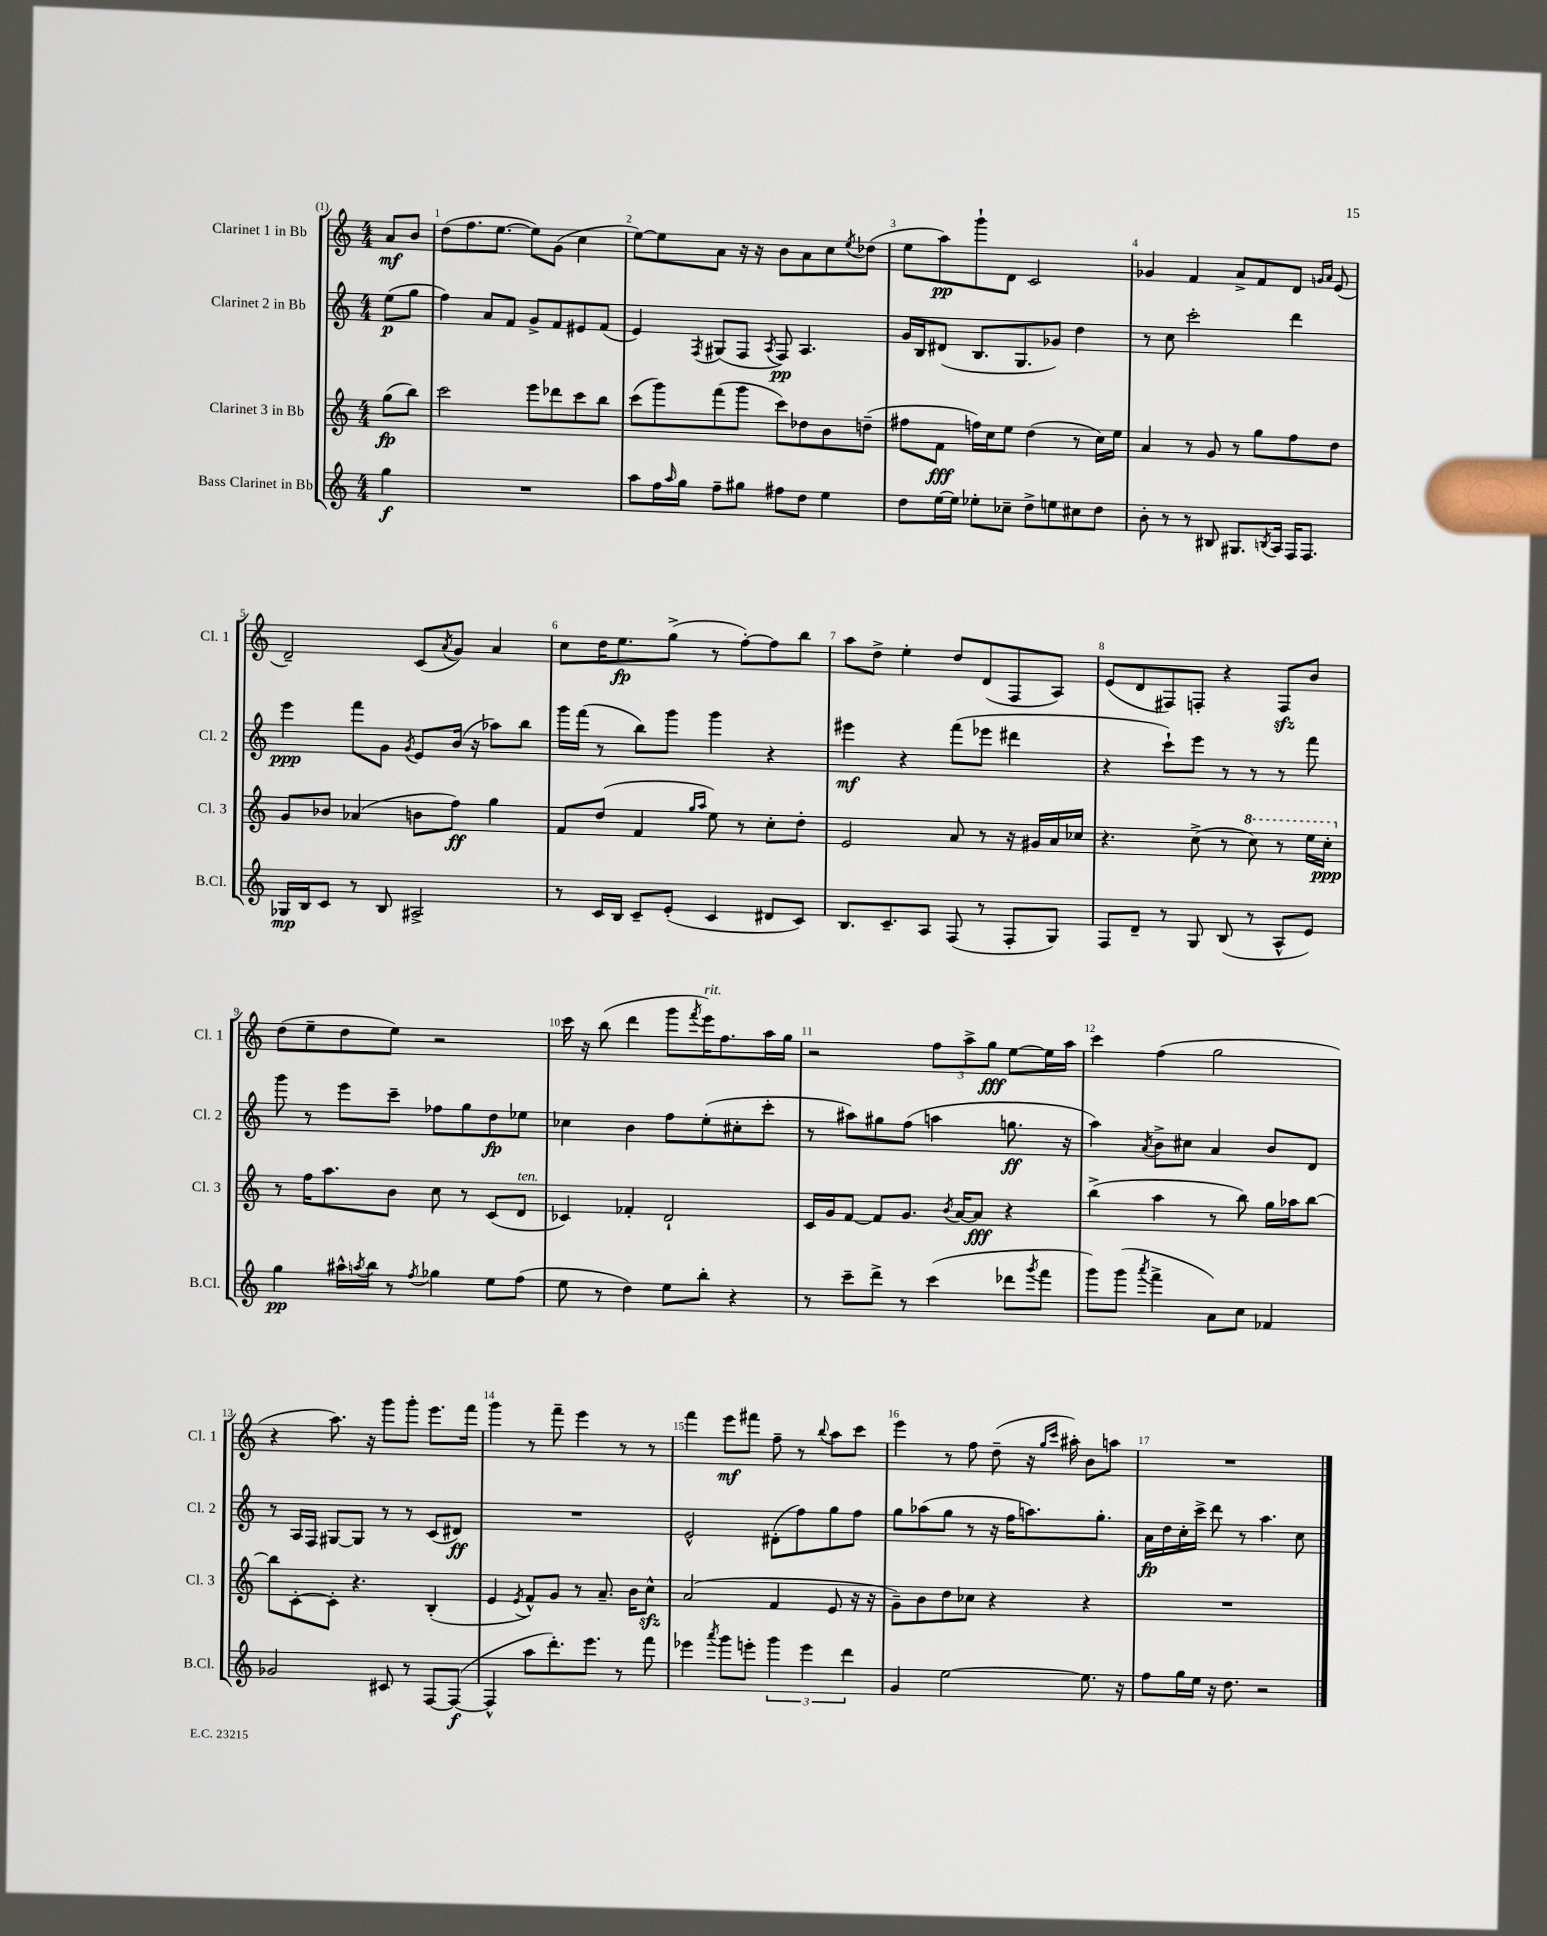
<<
\new StaffGroup <<
\new Staff = "s0" \with { instrumentName = "Clarinet 1 in Bb" shortInstrumentName = "Cl. 1" } {
    \clef treble \key c \major \numericTimeSignature \time 4/4 \partial 4
    a'8\mf b'8 |
    d''8( f''8. e''8.~ e''8) g'8( c''4 |
    e''8~) e''8 a'8 r16 r16 b'8 a'8 c''8 \acciaccatura { e''8 } des''8( |
    e''8 a''8\pp) g'''8-! d'8 c'2 |
    ges'4 f'4 a'8-> f'8 d'8 \grace { g'16 a'16 } e'8( |
    d'2--) c'8( \acciaccatura { a'8 } g'8) a'4 |
    c''8 d''16 e''8.\fp g''8->( r8 f''8~-.) f''8 b''8 |
    a''8 d''8-> e''4-. d''8 d'8( f8 a8) |
    e'8( d'8 fis8) f8-. r4 f8\sfz b'8 |
    d''8( e''8-- d''8 e''8) r2 |
    c'''16 r16 b''8( d'''4 g'''8 \acciaccatura { f'''8 } e'''16^\markup { \italic "rit." }) f''8. a''16 g''16 |
    r2 \tuplet 3/2 { f''8 a''8-> g''8\fff } e''8~ e''16 a''16 |
    c'''4 f''4( g''2 |
    r4 a''8.) r16 g'''8 g'''8-. e'''8. f'''16 |
    g'''4 r8 f'''8-- e'''4 r8 r8 |
    f'''4 e'''8\mf fis'''8 f''8-- r8 \appoggiatura { b''8 } a''8 c'''8 |
    e'''4 r8 f''8 d''8--( r16 \grace { g''16 c'''16 } ais''16-.) b'8 a''8 |
    R1 \bar "|." |
}
\new Staff = "s1" \with { instrumentName = "Clarinet 2 in Bb" shortInstrumentName = "Cl. 2" } {
    \clef treble \key c \major \numericTimeSignature \time 4/4 \partial 4
    e''8\p( g''8 |
    f''4) a'8 f'8 g'8-> f'8 eis'8 f'8( |
    e'4) \acciaccatura { f8 } gis8( f8 \acciaccatura { a8 } f8\pp) a4. |
    g'16 b16 dis'8( b8. g8. ges'8) d''4 |
    r8 c''8 c'''2-. d'''4 |
    e'''4\ppp f'''8 g'8 \acciaccatura { g'8 } e'8 b'16( r16 aes''8) b''8 |
    g'''16 f'''16( r8 b''8) g'''8 g'''4 r4 |
    eis'''4\mf r4 f'''8( ees'''8 dis'''4 |
    r4 c'''8-!) e'''8 r8 r8 r8 f'''8 |
    g'''8 r8 e'''8 c'''8-- fes''8 g''8 d''8\fp ees''8 |
    ces''4 b'4 f''8 e''8-.( cis''8-. c'''8-. |
    r8 ais''8) gis''8 f''8( a''4 g''8.\ff r16 |
    a''4) \acciaccatura { a'8 } b'8-> cis''8 a'4 b'8 d'8 |
    r8 a16 f16 gis8~ gis8 r8 r8 c'8( dis'8\ff) |
    R1 |
    e'2-^ dis'8-.( f''8) g''8 f''8 |
    g''8 aes''8( g''8 r8 r16 f''16 a''8.) g''8.-. |
    a'16\fp d''16 c''16-. c'''16-> d'''8 r8 a''4. c''8 \bar "|." |
}
\new Staff = "s2" \with { instrumentName = "Clarinet 3 in Bb" shortInstrumentName = "Cl. 3" } {
    \clef treble \key c \major \numericTimeSignature \time 4/4 \partial 4
    g''8\fp( b''8) |
    c'''2 e'''8 des'''8 c'''8 b''8 |
    c'''8( g'''8) f'''8( g'''8 c'''8) des''8 b'8 d''8--( |
    fis''8 f'8\fff f''16) c''16 e''8 d''4( r8 c''16) e''16 |
    a'4 r8 g'8 r8 g''8 f''8 d''8 |
    g'8 bes'8 aes'4( b'8 f''8\ff) g''4 |
    f'8 d''8( f'4 \grace { g''16 a''16 } e''8) r8 c''8-. d''8-. |
    e'2 a'8 r8 r16 gis'16 a'16 ces''16 |
    r4. c''8->( r8 \ottava #1 c'''8) r8 e'''16 c'''16-.\ppp \ottava #0 |
    r8 f''16 a''8. b'8 c''8 r8 c'8( d'8^\markup { \italic "ten." } |
    ces'4) fes'4-. d'2-! |
    c'16 g'16 f'8~ f'8 g'8. \acciaccatura { b'8 } a'16~ a'8\fff r4 |
    b''4->( a''4 r8 b''8) g''16 aes''16 b''8~ |
    b''8 c'8~-. c'8-. r4. b4-.( |
    e'4 \acciaccatura { e'8 } f'8-^) g'8 r8 a'8.-- b'16 c''8-^\sfz |
    a'2( f'4 e'8 r16 r16 |
    g'8--) b'8 d''8 ces''8 r4 r4 |
    R1 \bar "|." |
}
\new Staff = "s3" \with { instrumentName = "Bass Clarinet in Bb" shortInstrumentName = "B.Cl." } {
    \clef treble \key c \major \numericTimeSignature \time 4/4 \partial 4
    g''4\f |
    R1 |
    a''8 f''16 \grace { a''16 } g''16 f''8-- gis''8 fis''8 d''8 e''4 |
    d''8 e''16~ e''16 ees''8-. ces''8-- d''8-> e''8 cis''8 d''8 |
    b'8-. r8 r8 bis8 gis8. \acciaccatura { b8 } a16 f16 f8. |
    ges16\mp b16 c'8 r8 b8 ais2-> |
    r8 c'16 b16 c'8-- e'8-.( c'4 dis'8 c'8) |
    b8. c'8.-- a8 f8( r8 f8-. g8) |
    f8 d'8-- r8 g8 b8( r8 a8-^ e'8) |
    g''4\pp ais''16-^ \acciaccatura { a''8 } b''16 r8 \acciaccatura { f''8 } ges''4 e''8 f''8( |
    e''8 r8 d''4) e''8 b''8-. r4 |
    r8 c'''8-- d'''8-> r8 c'''4( des'''8 \acciaccatura { g'''8 } f'''8 |
    g'''8) g'''8( \acciaccatura { a'''8 } f'''4-> a'8) c''8 fes'4 |
    ges'2 cis'8 r8 f8~ f8~\f( |
    f4-^ a''8 d'''8.-.) e'''8. r8 f'''8 |
    ees'''4 \acciaccatura { a'''8 } g'''8 e'''8-. \tuplet 3/2 { g'''4 e'''4 d'''4 } |
    g'4 e''2~ e''8. r16 |
    f''8 g''16 e''16 r16 d''8. r2 \bar "|." |
}
>>
>>
\layout { \context { \Score \override BarNumber.break-visibility = ##(#f #t #t) barNumberVisibility = #all-bar-numbers-visible } }
